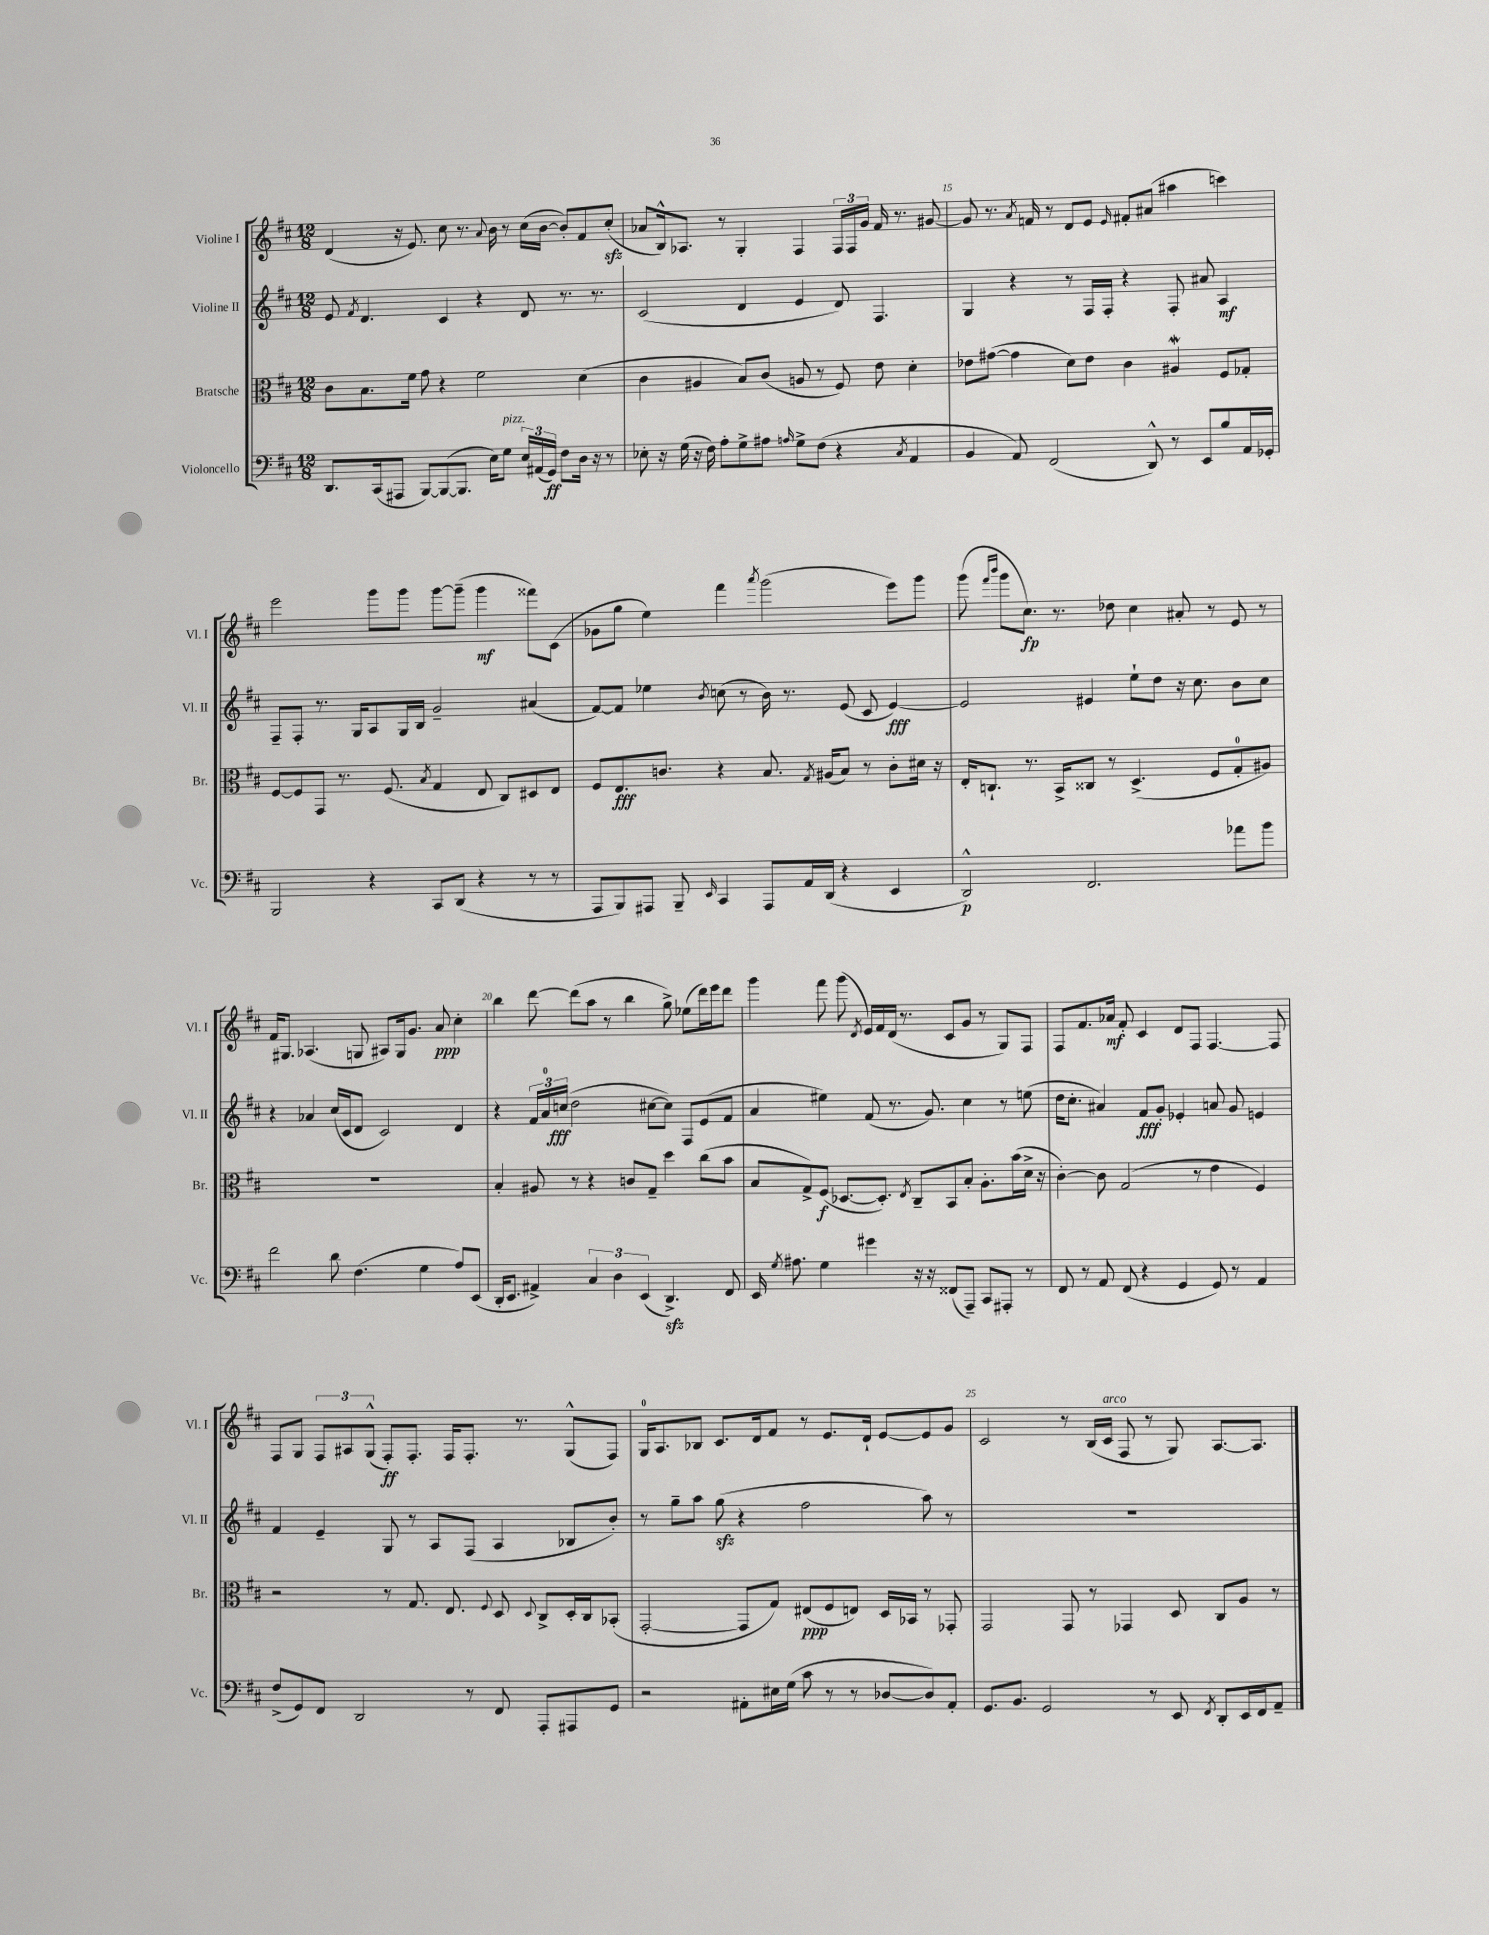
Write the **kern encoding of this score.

**kern	**kern	**kern	**kern
*staff4	*staff3	*staff2	*staff1
*clefF4	*clefC3	*clefG2	*clefG2
*k[f#c#]	*k[f#c#]	*k[f#c#]	*k[f#c#]
*M12/8	*M12/8	*M12/8	*M12/8
8.DD	8c#	8e	(4d
.	.	8qf#	.
.	8.B	4.d	.
(16CC#	.	.	.
8AAA#	.	.	16r
.	16f#	.	8.e)
[8BBB)	8g	.	.
(8BBB_	4r	4c#	8cc#
8.BBB]	.	.	8.r
.	2f#	4r	.
.	.	.	8qqa
16E)	.	.	16b
8G	.	.	8r
24E	.	8d	(16cc#
(24AA#	.	.	.
.	.	.	[16b
24GG)	.	.	.
8F#	.	8.r	8b'])
16D	(4d	.	8f#
16r	.	8.r	.
8r	.	.	(8cc#'
=	=	=	=
8E-'	4c#	(2c#	8a-
16r	.	.	16B^^)
(16G	.	.	8.A-
16r	4A#	.	.
16F#)	.	.	.
8A'	.	.	8r
8G^	8B)	4d	4G'
8A#	(8c#	.	.
16qqA	.	.	.
8G^	8A	4e	4F#
(8F#	8r	.	.
4r	8F#)	8d)	24F#
.	.	.	24F#
.	.	.	24g
.	8e	4.F#	16f#
.	.	.	8.r
8qC#	.	.	.
4AA	4d'	.	.
.	.	.	[8g#
=	=	=	=
4BB	8e-	4G	8g#]
.	([8g#	.	8.r
8AA)	4g#]	4r	.
.	.	.	8qa
.	.	.	16f
(2FF#	.	.	8r
.	8d)	8r	8d
.	8e-	16F#	8e
.	.	16F#'	.
.	.	.	16qqe
.	4c#	4r	8f#'
8DD^^)	.	.	(8a#
8r	4A#	8F#'	4aa#
8EE	.	8a#	.
8B	8F#	4A	4ccc)
16AA	8G-'	.	.
16GG-'	.	.	.
=	=	=	=
2BBB	[8F#	8F#~	2eee
.	8F#]	8F#'	.
.	8GG	8.r	.
.	8.r	.	.
.	.	16G	.
4r	.	8A	8ggg
.	(8.F#	.	.
.	.	16G	8ggg
.	.	16B	.
.	8qB	.	.
8CC#	4G	2g~	[8ggg
(8DD	.	.	(8ggg~]
4r	8E	.	4ggg
.	8C#)	.	.
8r	8D#	(4a#	8fff##)
8r	8E	.	(8c#
=	=	=	=
8AAA	8F#	[8f#)	8g-
8BBB)	8.E	8f#]	8gg
8AAA#	.	4ee-	4ee)
.	8.c	.	.
8BBB~	.	.	.
16qqEE	.	8qb	.
4CC#	4r	(8cc	4fff#
.	.	8r	.
.	.	.	8qaaa
8AAA#	8.B	16b)	(2ggg
.	.	8.r	.
16AA	.	.	.
.	8qG	.	.
(16DD	(16A#	.	.
4r	8B)	(8e	.
.	8r	8c#	.
4EE	8c'	[4e)	8eee)
.	16d#	.	8ggg
.	16r	.	.
=	=	=	=
2DD^^)	16E'	2e]	(8ggg
.	8.C`	.	.
.	.	.	16qqfff#
.	.	.	16qqbbb
.	.	.	8ggg
.	8.r	.	8.cc#)
.	16BB^	.	8.r
2.FF#	8C##	4e#	.
.	8r	.	8dd-
.	(4.D^	8ee`	4cc#
.	.	8dd	.
.	.	16r	8a#'
.	.	8.cc#	.
.	8F#	.	8r
8a-	8G'	8b	8e
8b	8A#)	8cc#	8r
=	=	=	=
2f#	1.r	4r	16f#
.	.	.	8.G#
.	.	4a-	(4.A-
8d	.	(16cc#	.
.	.	16c#	.
(4.F#	.	8d	8G
.	.	2c#)	8A#)
.	.	.	16G
.	.	.	8.g
4G	.	.	.
.	.	.	8a
8A)	.	4d	4cc#'
(8EE	.	.	.
=	=	=	=
16DD'	4B'	4r	4bb
8.EE	.	.	.
4AA#^)	8A#	24f#	[8ddd
.	.	24a	.
.	.	(24cc	.
.	8r	2dd	(8ddd]
6C#	4r	.	8aa
.	.	.	8r
6D	.	.	.
.	8c	.	4bb
(6EE	.	.	.
.	8G~	[8cc#	.
4.DD^)	4dd	8cc#])	8gg^)
.	.	8F#	(8ee-
.	(8cc#	(8e	16ddd)
.	.	.	16eee
8FF#	8b	8f#	8ddd
=	=	=	=
16EE	8B	4a	4ggg
8qG	.	.	.
8.A#	.	.	.
.	8G^)	.	.
4G	(8F#	4ee#)	8fff#
.	[8.D-	.	(8ggg
.	.	.	8qd
4g#	.	(8f#	16e)
.	8.D-'])	.	16f#
.	.	8.r	(16d
.	.	.	8.r
.	8qE	.	.
16r	8C#~	.	.
16r	.	8.g)	.
(8FF##	8BB	.	8c#
8AAA~)	8B'	4cc#	8g
8CC#	8.A'	.	8r
8AAA#'	.	8r	8G)
.	(16b	.	.
8r	16d^	(8ee	8F#
.	16r	.	.
=	=	=	=
8FF#	[4c#')	16dd	8F#
.	.	8.cc#'	.
8r	.	.	8.f#
8AA	8c#]	4a#)	.
.	.	.	16a-
(8FF#	(2G	.	8f#'
4r	.	8f#	4c#
.	.	8g'	.
4GG	.	4e-'	8d
.	8r	.	8F#
8GG)	4e	8a	[4.F#
8r	.	8g	.
4AA	4F#)	4e	.
.	.	.	8F#]
=	=	=	=
(8F#^	2r	4f#	8F#
8GG)	.	.	8G
8FF#	.	4e~	12F#
.	.	.	12A#
2DD	.	.	.
.	.	.	(12G^^
.	8r	8G	8F#')
.	8.G	8r	8.F#'
.	.	8A	.
.	8.E	.	16F#
8r	.	(8F#	8.F#'
.	8qqF#	.	.
8FF#	8D	4A	.
.	.	.	8.r
.	8qqD	.	.
8AAA'	8C#^	.	.
8AAA#	16D'	8B-	(8G^^
.	16C#	.	.
8GG	(8BB-'	8b')	8F#)
=	=	=	=
2r	[2GG'	8r	16G
.	.	.	8.A
.	.	8gg~	.
.	.	8aa	8B-
.	.	(8gg	8.c#
8AA#'	8GG]	4r	.
.	.	.	16d
16E#	8G)	.	8f#
(16G	.	.	.
8c#	(8E#	2ff#	8r
8r	8F#	.	8.e
8r	8E)	.	.
.	.	.	16d`
[8D-	16D	.	[8e
.	16BB-	.	.
8D-])	8r	8aa)	8e]
8AA#'	8GG-'	8r	8g
=	=	=	=
8.GG	2GG	1.r	2c#
8.BB	.	.	.
2GG	.	.	.
.	8GG	.	8r
.	8r	.	(16B
.	.	.	16c#
.	4GG-	.	8F#
8r	.	.	8r
8EE	8D	.	8G)
8qFF#	.	.	.
8DD'	8C#	.	[8.A
16EE	8A	.	.
16FF#	.	.	8.A]
8AA~	8r	.	.
==	==	==	==
*-	*-	*-	*-
